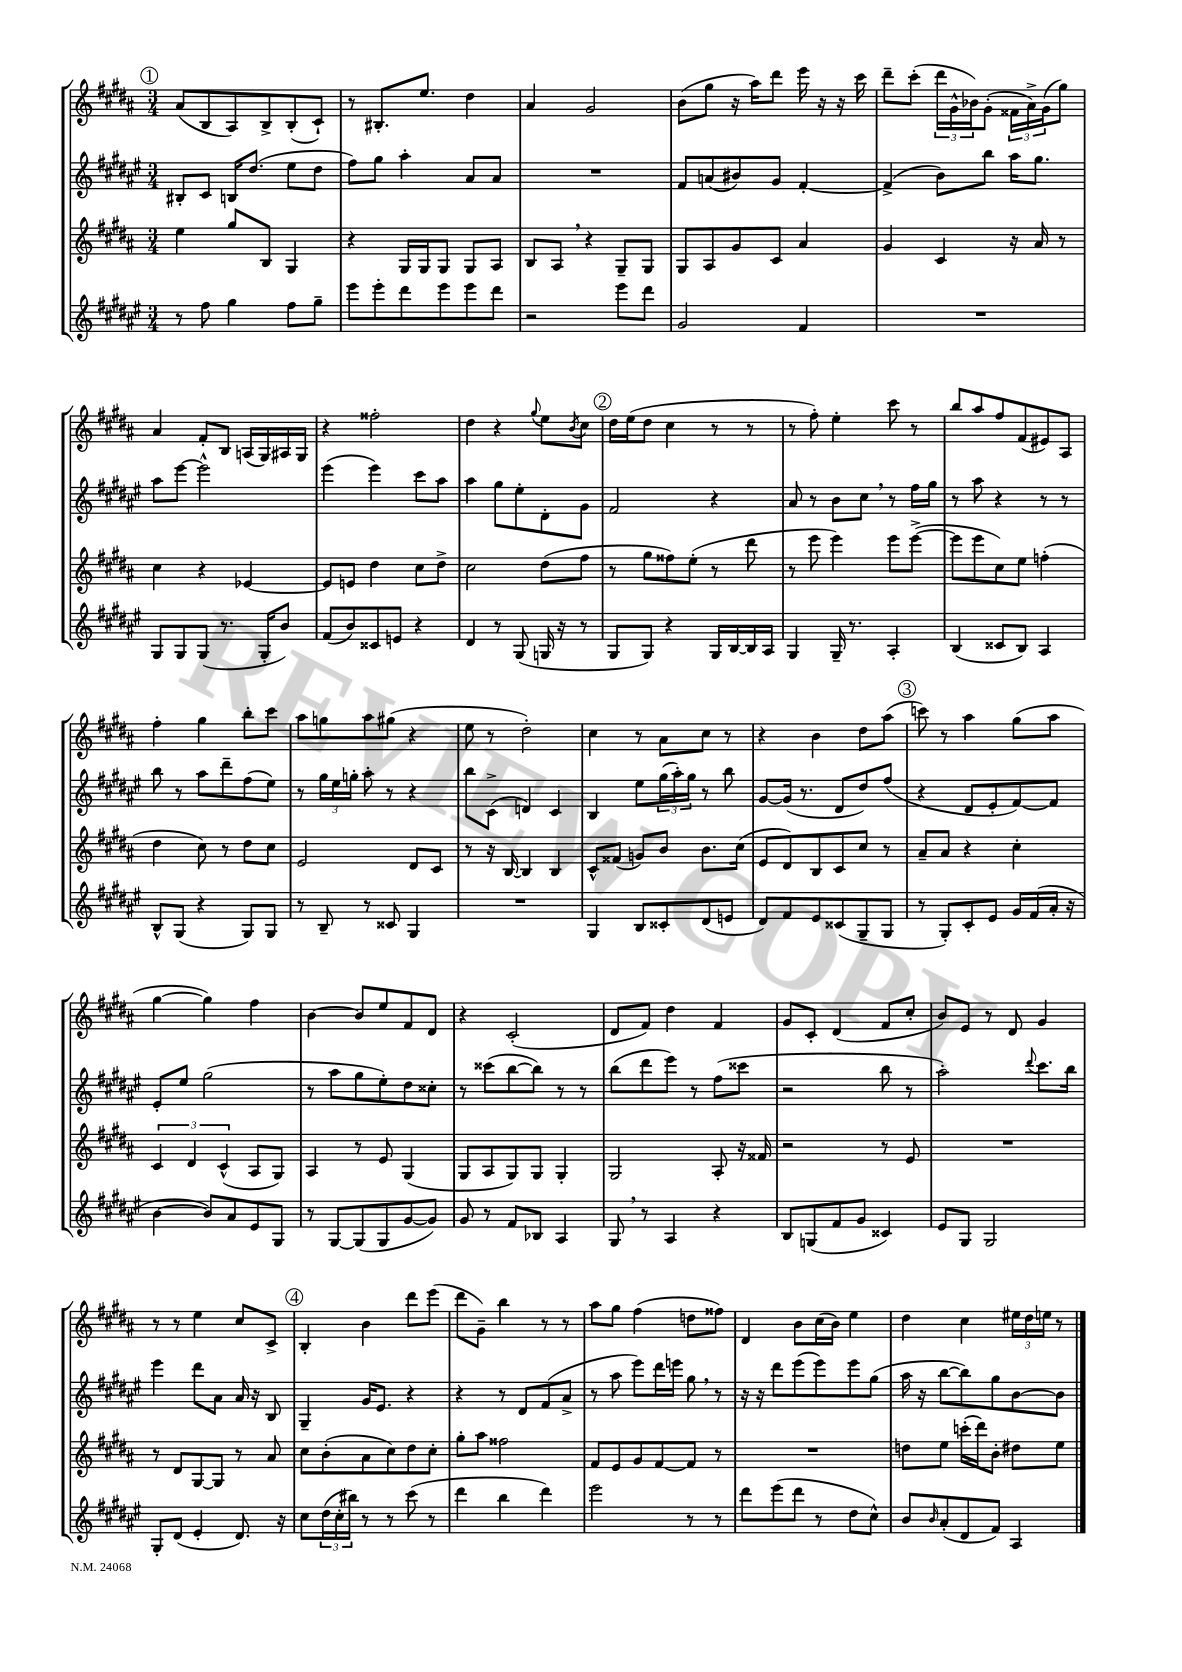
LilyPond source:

<<
\new StaffGroup <<
\new Staff = "s0" {
    \clef treble \key b \major \numericTimeSignature \time 3/4
    \mark \markup { \circle "1" } ais'8( b8 ais8) b8-> b8-.( cis'8-!) |
    r8 bis8.-. e''8. dis''4 |
    ais'4 gis'2 |
    b'8( gis''8 r16 ais''16) dis'''8 e'''16 r16 r16 cis'''16 |
    dis'''8-- cis'''8-.( \tuplet 3/2 { dis'''16 gis'16-^ bes'16) } gis'8-.( \tuplet 3/2 { fisis'16 ais'16->) gis'16( } gis''8) |
    ais'4 fis'8-. b8 a16( gis16) ais16 gis16 |
    r4 fisis''2-. |
    dis''4 r4 \appoggiatura { gis''8 } e''8 \acciaccatura { b'8 } cis''8 |
    \mark \markup { \circle "2" } dis''16 e''16( dis''8 cis''4 r8 r8 |
    r8 fis''8-.) e''4-. cis'''8 r8 |
    b''8 ais''8 fis''8 fis'8( eis'8) ais8 |
    fis''4-. gis''4 b''8-. cis'''8 |
    ais''8 g''8 ais''8 gis''8( r4 |
    e''8 r8 dis''2-.) |
    cis''4 r8 ais'8 cis''8 r8 |
    r4 b'4 dis''8 ais''8( |
    \mark \markup { \circle "3" } c'''8) r8 ais''4 gis''8( ais''8 |
    gis''4~ gis''4) fis''4 |
    b'4~ b'8 e''8 fis'8 dis'8 |
    r4 cis'2-.( |
    dis'8 fis'8) dis''4 fis'4 |
    gis'8 cis'8-. dis'4( fis'8 cis''8-. |
    b'8) e'8 r8 dis'8 gis'4 |
    r8 r8 e''4 cis''8 cis'8-> |
    \mark \markup { \circle "4" } b4-. b'4 dis'''8 e'''8( |
    dis'''8 gis'8--) b''4 r8 r8 |
    ais''8 gis''8 fis''4( d''8 fisis''8) |
    dis'4 b'8 cis''16( b'16) e''4 |
    dis''4 cis''4 \tuplet 3/2 { eis''16 dis''16 e''16 } r8 \bar "|." |
}
\new Staff = "s1" {
    \clef treble \key fis \major \numericTimeSignature \time 3/4
    \mark \markup { \circle "1" } bis8-. cis'8 b16 dis''8.( eis''8 dis''8 |
    fis''8) gis''8 ais''4-. ais'8 ais'8 |
    R2. |
    fis'8 a'8( bis'8) gis'8 fis'4~-. |
    fis'4->( b'8) b''8 ais''16 gis''8. |
    ais''8 eis'''8~ eis'''2-^ |
    eis'''4( eis'''4) cis'''8 ais''8 |
    ais''4 gis''8 eis''8-. dis'8-. gis'8 |
    \mark \markup { \circle "2" } fis'2 r4 |
    ais'8 r8 b'8 cis''8 \breathe r8 fis''16 gis''16 |
    r8 ais''8 r4 r8 r8 |
    b''8 r8 ais''8 dis'''8-- fis''8( eis''8) |
    r8 \tuplet 3/2 { gis''16 eis''16 g''16-. } ais''8-. r8 r4 |
    b''8 cis'8->( d'4) cis'4 |
    b4 eis''8 \tuplet 3/2 { gis''16( ais''16-.) gis''16 } r8 b''8 |
    gis'8~ gis'16( r8. dis'8 dis''8) fis''8( |
    \mark \markup { \circle "3" } r4 dis'8 eis'8-. fis'8~) fis'8 |
    eis'8-. eis''8 gis''2( |
    r8 ais''8 gis''8 eis''8-.) dis''8 cisis''8-. |
    r8 cisis'''8( b''8~ b''8) r8 r8 |
    b''8( dis'''8 eis'''8) r8 fis''8( cisis'''8 |
    r2 b''8 r8 |
    ais''2-.) \appoggiatura { dis'''8 } cis'''8. b''16 |
    eis'''4 dis'''8 ais'8 ais'16 r16 b8 |
    \mark \markup { \circle "4" } gis4-- gis'16 eis'8. r4 |
    r4 r8 dis'8 fis'8( ais'8-> |
    r8 ais''8 eis'''8) dis'''16 e'''16 gis''8 \breathe r8 |
    r16 r16 dis'''8 eis'''8( eis'''8) eis'''8 gis''8( |
    ais''16 r16 b''8~ b''8) gis''8 b'8~ b'8 \bar "|." |
}
\new Staff = "s2" {
    \clef treble \key b \major \numericTimeSignature \time 3/4
    \mark \markup { \circle "1" } e''4 gis''8 b8 gis4 |
    r4 gis16 gis16 gis8 gis8 ais8 |
    b8 ais8 \breathe r4 gis8-- gis8 |
    gis8 ais8 gis'8 cis'8 ais'4 |
    gis'4 cis'4 r16 ais'16 r8 |
    cis''4 r4 ees'4~ |
    ees'8 e'8 dis''4 cis''8 dis''8-> |
    cis''2 dis''8( fis''8 |
    \mark \markup { \circle "2" } r8 gis''8 fisis''8) e''8-.( r8 dis'''8 |
    r8 e'''8 e'''4) e'''8 e'''8~->( |
    e'''8 e'''8 cis''8) e''8 f''4-.( |
    dis''4 cis''8) r8 dis''8 cis''8 |
    e'2 dis'8 cis'8 |
    r8 r16 b16~ b4 b4 |
    cis'8-^ fisis'8( g'8) b'8 b'8. cis''16( |
    e'8 dis'8) b8 cis'8 cis''8 r8 |
    \mark \markup { \circle "3" } ais'8-- ais'8 r4 cis''4-. |
    \tuplet 3/2 { cis'4 dis'4 cis'4-^( } ais8 gis8) |
    ais4 r8 e'8 gis4( |
    gis8 ais8 gis8) gis8 gis4-. |
    gis2 ais8-. r16 fisis'16 |
    r2 r8 e'8 |
    R2. |
    r8 dis'8 gis8~ gis8 r8 ais'8 |
    \mark \markup { \circle "4" } cis''8 b'8-.( ais'8 cis''8) dis''8 cis''8-. |
    gis''8-. ais''8 fisis''2 |
    fis'8 e'8 gis'8 fis'8~ fis'8 r8 |
    R2. |
    d''8 e''8 c'''16-.( dis'''16) b'8-. dis''8 e''8 \bar "|." |
}
\new Staff = "s3" {
    \clef treble \key fis \major \numericTimeSignature \time 3/4
    \mark \markup { \circle "1" } r8 fis''8 gis''4 fis''8 gis''8-- |
    eis'''8 eis'''8-. dis'''8 eis'''8 eis'''8 dis'''8 |
    r2 eis'''8 dis'''8 |
    gis'2 fis'4 |
    R2. |
    gis8 gis8 gis8( r8. gis16-. b'8) |
    fis'8( b'8) cisis'8 e'8 r4 |
    dis'4 r8 gis8( g16 r16 r8 |
    \mark \markup { \circle "2" } gis8 gis8) r4 gis16 b16~ b16 ais16 |
    gis4 gis16-- r8. ais4-. |
    b4( cisis'8 b8) ais4 |
    b8-^ gis8( r4 gis8) gis8 |
    r8 b8-- r8 cisis'8 gis4 |
    R2. |
    gis4 b8 cisis'8-. dis'8( e'8 |
    dis'8) fis'8 eis'8 cisis'8( gis8-- gis8 |
    \mark \markup { \circle "3" } r8 gis8-.) cis'8-. eis'8 gis'16 fis'16( ais'16-. r16 |
    b'4~ b'8) ais'8 eis'8 gis8 |
    r8 gis8~ gis8( gis8 gis'8~ gis'8) |
    gis'8 r8 fis'8 bes8 ais4 |
    gis8 \breathe r8 ais4 r4 |
    b8 g8( fis'8 gis'8 cisis'4) |
    eis'8 gis8 gis2 |
    gis8-. dis'8( eis'4-. dis'8.) r16 |
    \mark \markup { \circle "4" } cis''8 \tuplet 3/2 { dis''16( cis''16-. bis''16) } r8 r8 cis'''8( r8 |
    dis'''4 b''4 dis'''4) |
    eis'''2 r8 r8 |
    dis'''8 eis'''8( dis'''8 r8 dis''8 cis''8-^) |
    b'8 \grace { b'16 } ais'8-.( dis'8 fis'8) ais4 \bar "|." |
}
>>
>>
\layout { \context { \Score \remove "Bar_number_engraver" } }
